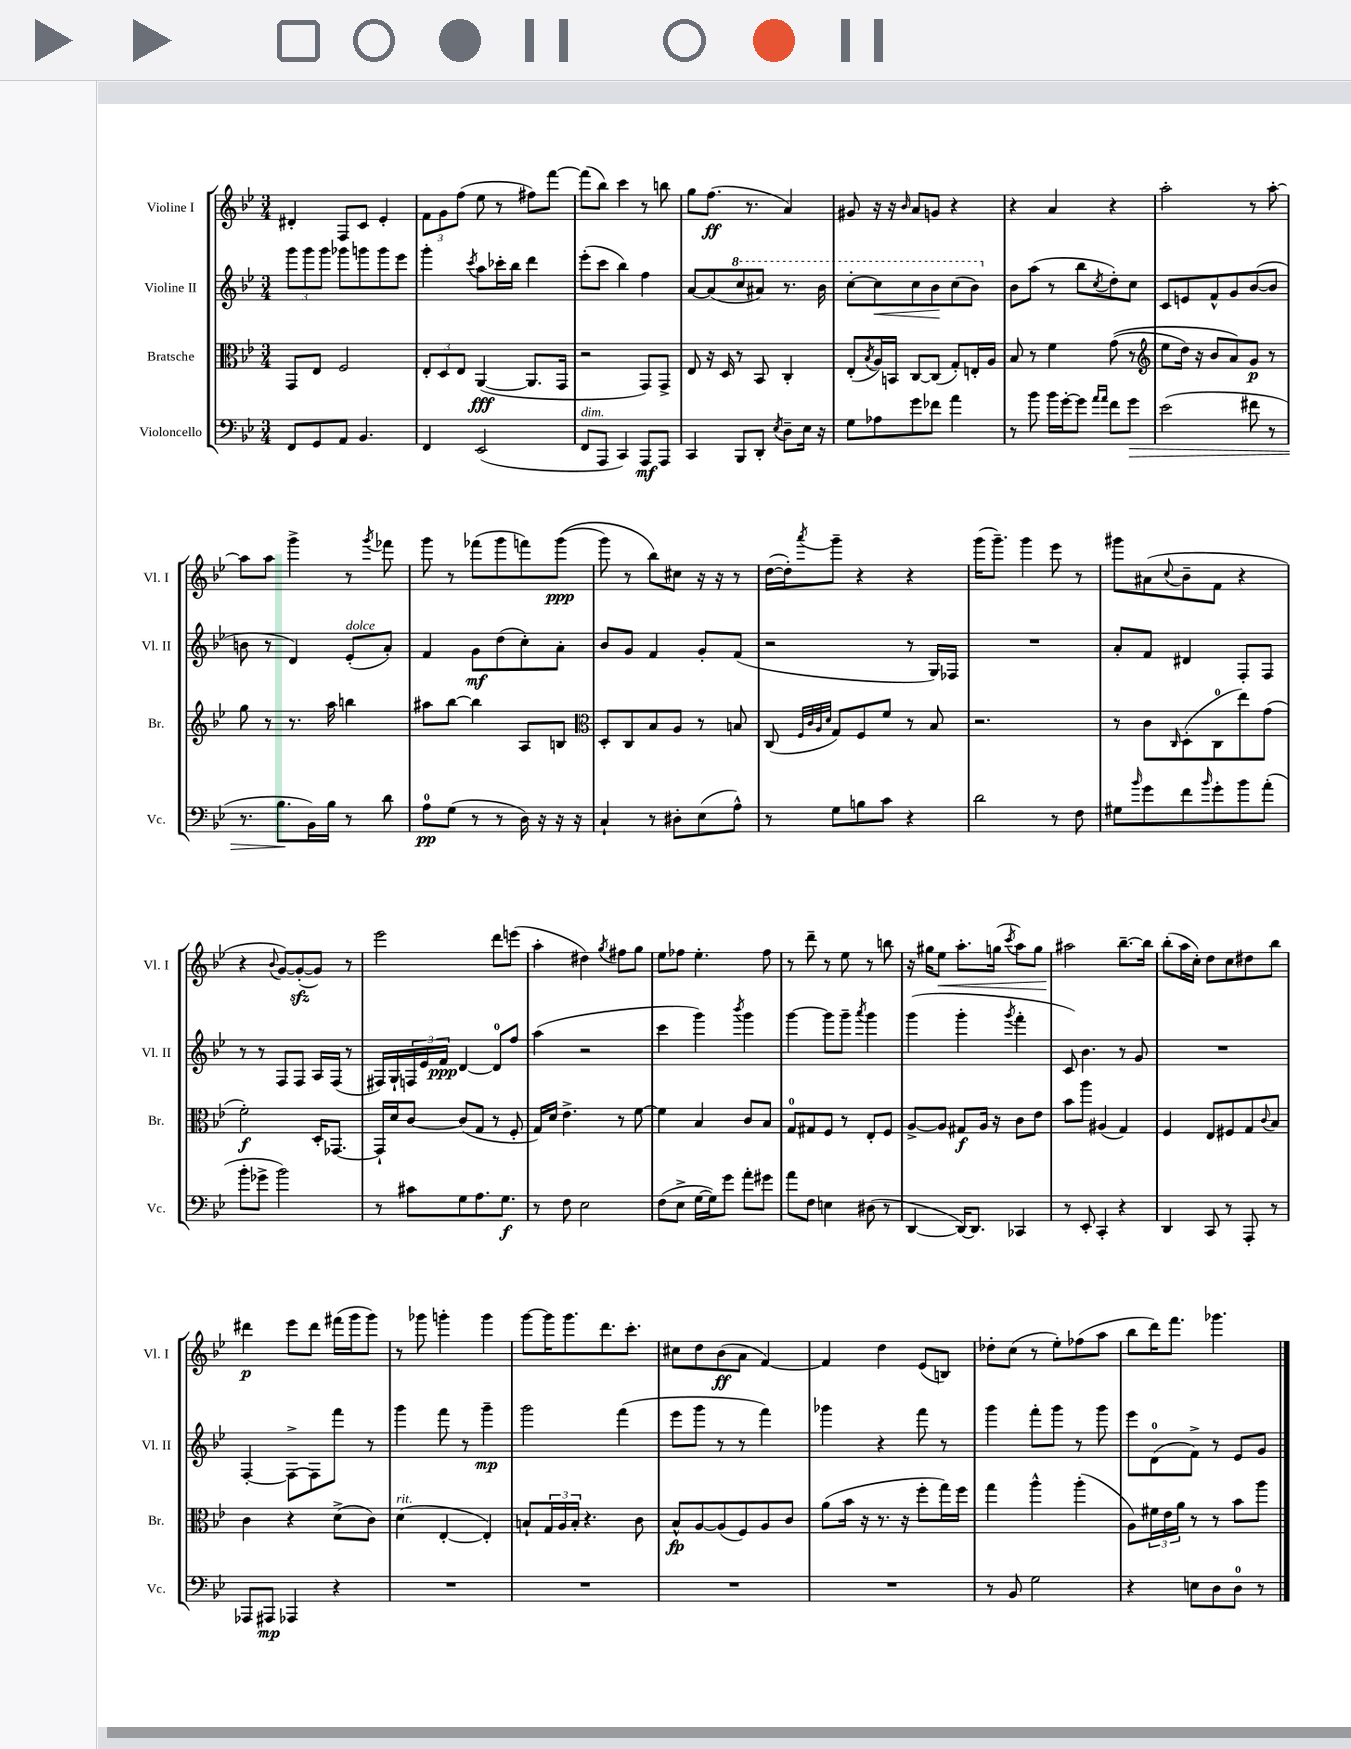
<<
\new StaffGroup <<
\new Staff = "s0" \with { instrumentName = "Violine I" shortInstrumentName = "Vl. I" } {
    \clef treble \key bes \major \numericTimeSignature \time 3/4
    dis'4-. f8 c'8 ees'4-. |
    \tuplet 3/2 { f'8 g'8 f''8( } ees''8 r8 fis''8) f'''8~ |
    f'''8( bes''8) c'''4 r8 b''8 |
    g''8 f''8.\ff( r8. a'4) |
    gis'8 r16 r16 \grace { bes'16 } a'8 g'8 r4 |
    r4 a'4 r4 |
    a''2-. r8 a''8~-. |
    a''8 a''8 g'''4-> r8 \acciaccatura { g'''8 } fes'''8 |
    g'''8 r8 fes'''8( g'''8 f'''8) g'''8\ppp(\( |
    g'''8) r8 bes''8\) cis''8 r16 r16 r8 |
    d''16~( d''16-.) \acciaccatura { a'''8 } g'''8-- r4 r4 |
    g'''16( g'''8.--) g'''4 ees'''8 r8 |
    gis'''8 ais'8( \appoggiatura { c''8 } bes'8-- f'8 r4 |
    r4 \appoggiatura { bes'8 } g'8~) g'8~-.\sfz( g'8) r8 |
    ees'''2 d'''8 e'''8( |
    a''4-. dis''4) \acciaccatura { g''8 } fis''8 g''8 |
    ees''8 fes''8 ees''4.-. fes''8 |
    r8 d'''8-- r8 ees''8 r8 b''8 |
    r16 gis''16 ees''8\< a''8.-. g''16( \acciaccatura { c'''8 } a''8) g''8 |
    ais''2\! bes''8.~-- bes''16 |
    bes''8-.( a''16 c''16-.) d''8 c''8 dis''8 bes''8 |
    dis'''4\p ees'''8 dis'''8 fis'''16( g'''16 g'''8) |
    r8 ges'''8 g'''4-. g'''4 |
    g'''8~ g'''16 g'''8. d'''8. c'''8.-. |
    cis''8 d''8 bes'8\ff( a'8 f'4~) |
    f'4 d''4 ees'8( b8) |
    des''8-. c''8( r8 ees''8-.) fes''8( a''8 |
    bes''8 d'''16) f'''8. ges'''4. \bar "|." |
}
\new Staff = "s1" \with { instrumentName = "Violine II" shortInstrumentName = "Vl. II" } {
    \clef treble \key bes \major \numericTimeSignature \time 3/4
    \tuplet 3/2 { g'''8 g'''8 g'''8 } ges'''8 g'''8 g'''8 ees'''8 |
    g'''4-. \acciaccatura { c'''8 } a''8 ces'''16-. bes''16 d'''4 |
    ees'''8-.( c'''8 bes''4) f''4 |
    a'8~ a'8( \ottava #1 c'''8 ais''8) r8. bes''16 |
    c'''8~-. c'''8\< c'''8 bes''8\! c'''8( bes''8) \ottava #0 |
    bes'8 a''8( r8 bes''8 \acciaccatura { c''8 } d''8-.) c''8 |
    c'8 e'8 f'8-^ g'8 bes'8~( bes'8 |
    b'8 r8 d'4) ees'8-.^\markup { \italic "dolce" }( a'8-.) |
    f'4 g'8\mf d''8( c''8-.) a'8-. |
    bes'8 g'8 f'4 g'8-. f'8( |
    r2 r8 g16) fes16 |
    R2. |
    a'8-. f'8 dis'4 f8-. f8 |
    r8 r8 f8 f8 a16 f16( r8 |
    fis16) g16-! \tuplet 3/2 { f16 ees'16 f'16\ppp } d'4~ d'8-0 f''8 |
    a''4( r2 |
    c'''4 g'''4) \acciaccatura { bes'''8 } g'''4 |
    g'''4~ g'''8 g'''8-- \acciaccatura { a'''8 } g'''4 |
    g'''4( g'''4-. \acciaccatura { g'''8 } f'''4-. |
    c'8) bes'4. r8 g'8 |
    R2. |
    f4~-. f8~-> f8 f'''8 r8 |
    g'''4 f'''8 r8 g'''4--\mp |
    g'''2 f'''4( |
    ees'''8 g'''8 r8 r8 f'''4) |
    ges'''4 r4 f'''8 r8 |
    g'''4 f'''8-. g'''8 r8 g'''8 |
    ees'''8 d'8-0( f'8->) r8 ees'8 g'8 \bar "|." |
}
\new Staff = "s2" \with { instrumentName = "Bratsche" shortInstrumentName = "Br." } {
    \clef alto \key bes \major \numericTimeSignature \time 3/4
    g,8 ees8 f2 |
    \tuplet 3/2 { ees8-. d8 ees8 } a,4~\fff( a,8. g,16 |
    r2 g,8) g,8-> |
    ees8 r16 d16 r8 bes,8 c4-. |
    ees8-.( \acciaccatura { bes8 } a16) b,16 c8~ c8( g8-.) e16-. a16 |
    bes8 r8 f'4 g'8(\( r8 |
    \clef treble ees''8 d''16) r16 bes'8 a'8\) g'8\p r8 |
    g''8 r8 r8. a''16 b''4 |
    ais''8 bes''8~ bes''4 a8 b8 |
    \clef alto d8-. c8 bes8 a8 r8 b8 |
    c8( \grace { f32 c'32 a32 d'32 } g8) f8 f'8 r8 bes8 |
    r2. |
    r8 c'8 \grace { c16 } d8-.( c8-0 ees''8) g'8( |
    f'2-.\f) d16-. ges,8.~ |
    ges,16-! d'16 c'8~ c'8( g8 r8 f8-. |
    g16) d'16 ees'4.-> r8 f'8~ |
    f'4 bes4 c'8 bes8 |
    g8-0 gis8 f8 r8 ees8-. f8 |
    a8~-> a8 gis8\f a16 r16 c'8 ees'8 |
    bes'8 a''8 ais4( g4) |
    f4 ees8 fis8 g8 \appoggiatura { c'8 } bes8 |
    c'4 r4 d'8->( c'8) |
    d'4^\markup { \italic "rit." }( ees4~-. ees4-.) |
    b8-! \tuplet 3/2 { g16 a16 b16-. } r4. c'8 |
    bes8-^\fp a8~ a8( f8) a8 c'8 |
    a'8( bes'16 r16 r8. r16 f''8-. g''16) f''16 |
    g''4 a''4-^ a''4-.( |
    a8) \tuplet 3/2 { fis'16 ees'16 a'16 } r8 r8 bes'8 a''8 \bar "|." |
}
\new Staff = "s3" \with { instrumentName = "Violoncello" shortInstrumentName = "Vc." } {
    \clef bass \key bes \major \numericTimeSignature \time 3/4
    f,8 g,8 a,8 bes,4. |
    f,4 ees,2( |
    f,8^\markup { \italic "dim." } a,,8 c,4) a,,8\mf a,,8 |
    c,4 bes,,8 d,8-. \acciaccatura { ees8 } d8-- ees16 r16 |
    g8 aes8 g'8 fes'8 a'4 |
    r8 bes'8 bes'16 g'16~-. g'8 \grace { a'16 a'16 } f'8 g'8\> |
    ees'2( fis'8 r8 |
    r8. bes8.\! bes,16) bes16 r8 d'8 |
    a8-0\pp g8( r8 r8 d16) r16 r16 r16 |
    c4-! r8 dis8-. ees8( a8-^) |
    r8 g8 b8 c'8 r4 |
    d'2 r8 f8 |
    gis8 \grace { bes'16 } g'8 f'8 \grace { bes'16 } g'8-. bes'8 a'8-.( |
    bes'8-. ges'8-> bes'2) |
    r8 cis'8 g8 a8. g8.\f |
    r8 f8 ees2 |
    f8( ees8-> g16~ g16) g'8 a'8-. gis'8 |
    a'8 f8 e4 dis8( r8 |
    d,4~ d,16~) d,8. ces,4 |
    r8 ees,8-. c,4-. r4 |
    d,4 c,8 r8 a,,8-. r8 |
    aes,,8 ais,,8\mp aes,,4 r4 |
    R2. |
    R2. |
    R2. |
    R2. |
    r8 bes,8 g2 |
    r4 e8 d8 d8-0 r8 \bar "|." |
}
>>
>>
\layout { \context { \Score \remove "Bar_number_engraver" } }
